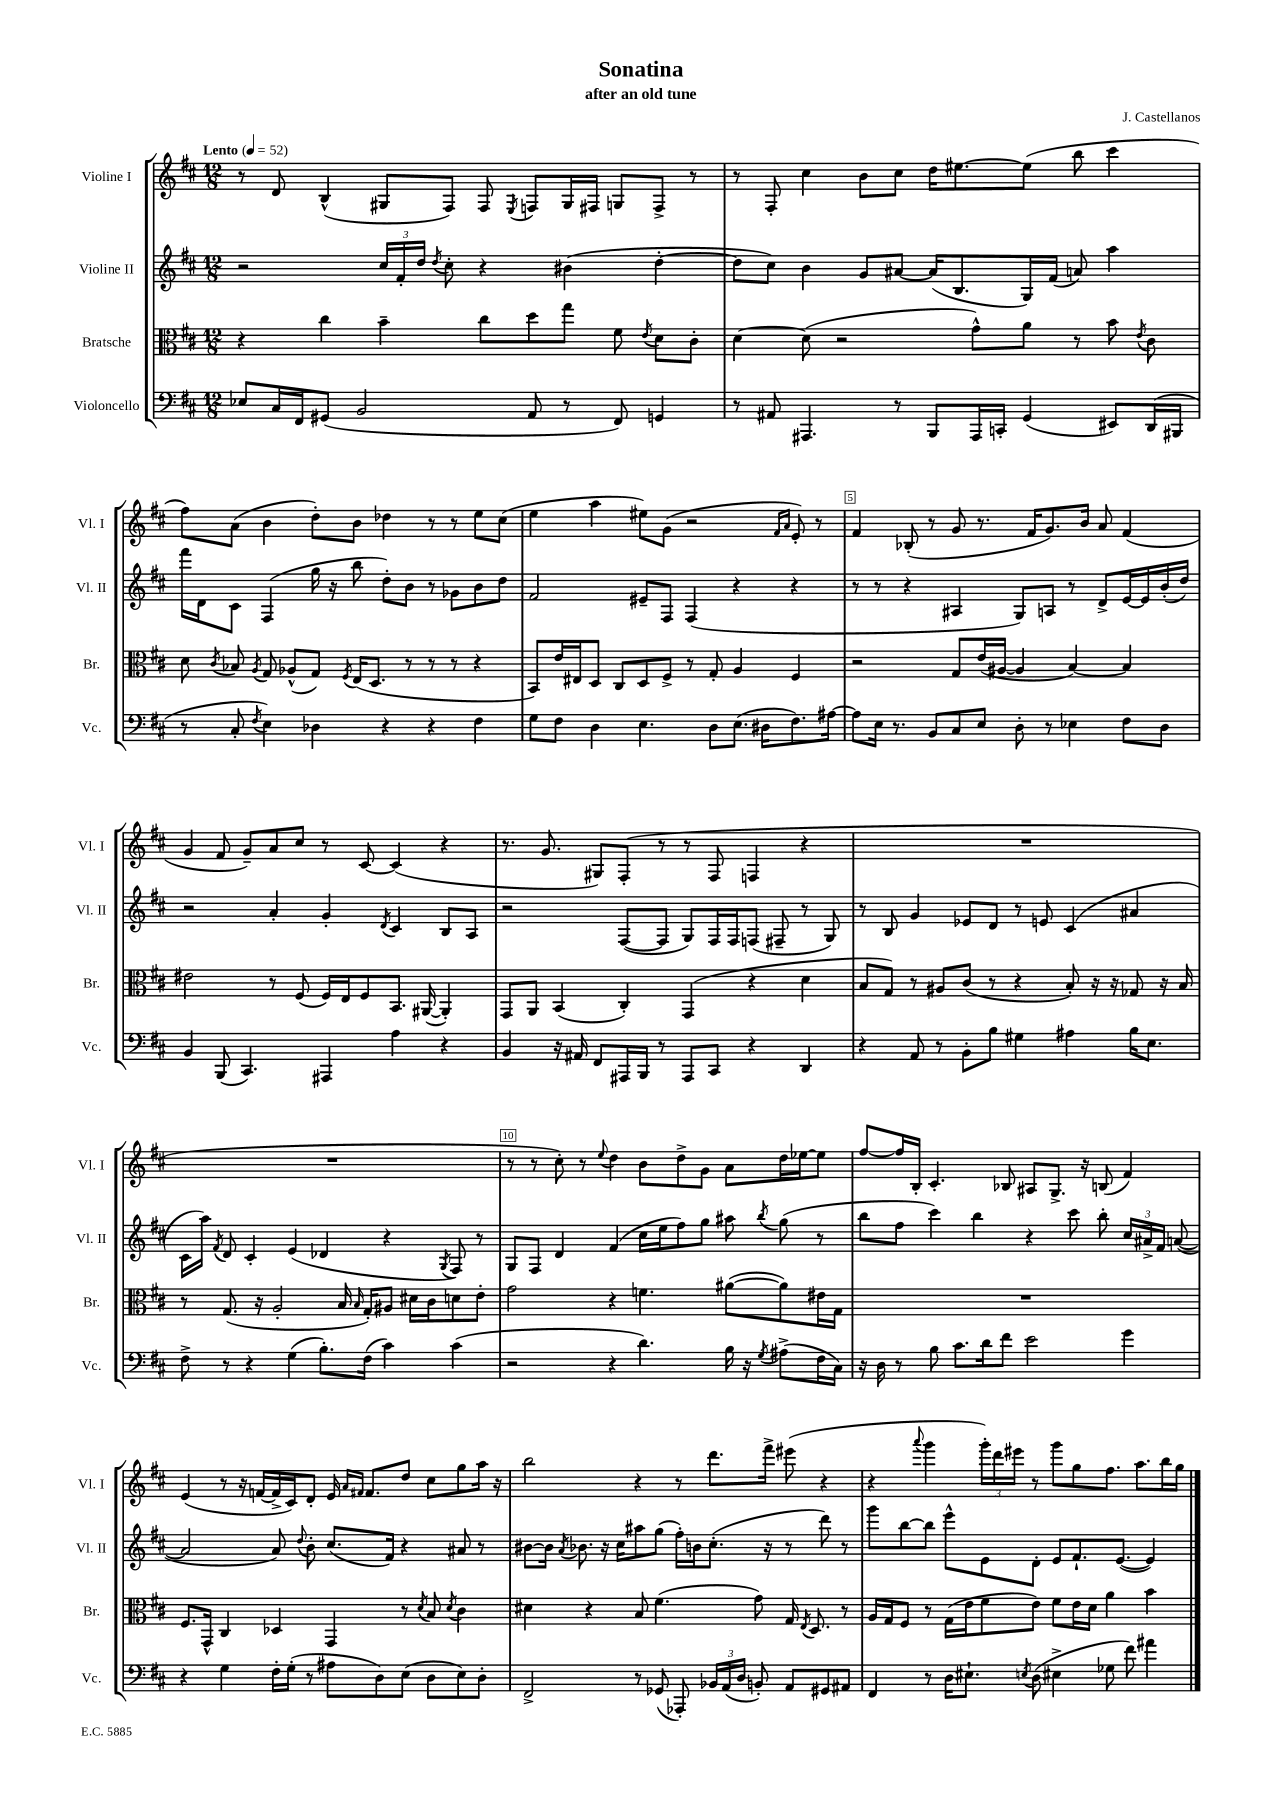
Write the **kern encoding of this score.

**kern	**kern	**kern	**kern
*staff4	*staff3	*staff2	*staff1
*clefF4	*clefC3	*clefG2	*clefG2
*k[f#c#]	*k[f#c#]	*k[f#c#]	*k[f#c#]
*M12/8	*M12/8	*M12/8	*M12/8
*MM52	*MM52	*MM52	*MM52
8E-	4r	2r	8r
16C#	.	.	8d
16FF#	.	.	.
(8GG#	4cc#	.	(4B^^
2BB	.	.	.
.	4b~	24cc#	8G#
.	.	24f#'	.
.	.	24dd	.
.	.	8qdd	.
.	.	8cc#'	8F#)
.	8cc#	4r	8F#
.	.	.	8qE
8AA	8dd	.	8F
8r	8gg	(4b#	16G#
.	.	.	16F#
8FF#)	8f#	.	8G
.	8qe	.	.
4GG	8d	[4dd'	8F#^
.	8c#'	.	8r
=	=	=	=
8r	[4d	8dd]	8r
8AA#	.	8cc#)	8F#'
4.AAA#	(8d]	4b	4cc#
.	2r	.	.
.	.	8g	8b
8r	.	[8a#	8cc#
8BBB	.	(16a#]	16dd
.	.	8.B	[8.ee#
16AAA#	8g^^)	.	.
16CC'	.	.	.
(4GG	8a	16G)	(8ee#]
.	.	(16f#	.
.	8r	8a)	8bb
8EE#)	8b	4aa	4ccc#
.	8qe	.	.
(16DD	8c#	.	.
16BBB#	.	.	.
=	=	=	=
8r	8d	16fff#	8ff#)
.	.	16d	.
.	8qc#	.	.
8C#'	8B-	8c#	(8a
8qF#	8qA	.	.
4E)	8G	(4F#	4b
.	(8A-^^	.	.
4D-	8G)	16gg	8dd')
.	.	16r	.
.	8qF#	.	.
.	(16E	8bb	8b
.	8.D	.	.
4r	.	8dd')	4dd-
.	8r	8b	.
4r	8r	8r	8r
.	8r	8g-	8r
4F#	4r	8b	8ee
.	.	8dd	(8cc#
=	=	=	=
8G	8BB)	2f#	4ee
8F#	16e	.	.
.	16E#	.	.
4D	8D	.	4aa
.	8C#	.	.
4.E	8D	8e#~	8ee#)
.	8F#^	8F#	(8g
.	8r	(4F#	2r
8D	8G'	.	.
(8.E	4A	4r	.
16D#	.	.	.
.	.	.	16qqf#
.	.	.	16qqa
8.F#)	4F#	4r	8e')
.	.	.	8r
[16A#	.	.	.
=	=	=	=
8A#]	2r	8r	4f#
16E	.	8r	.
8.r	.	.	.
.	.	4r	(8B-'
8BB	.	.	8r
8C#	8G	4A#	8g
8E	(16e	.	8.r
.	[16A#	.	.
8D'	4A#]	8G)	.
.	.	.	16f#
8r	.	8A	8.g)
4E-	[4B)	8r	.
.	.	.	16b
.	.	8d^	8a
8F#	4B]	[16e	(4f#
.	.	16e]	.
8D	.	(16b'	.
.	.	16dd)	.
=	=	=	=
4BB	2e#	2r	4g
(8BBB	.	.	8f#
4.CC#)	.	.	8g~)
.	8r	4a'	8a
.	(8F#	.	8cc#
4AAA#	16F#)	4g'	8r
.	16E	.	.
.	8F#	.	[8c#
.	.	8qd	.
4A	8.BB	4c#	(4c#]
.	([16AA#	.	.
4r	4AA#'])	8B	4r
.	.	8A	.
=	=	=	=
4BB	8GG	2r	8.r
.	8AA	.	.
.	.	.	8.g
16r	(4BB	.	.
16AA#	.	.	.
8FF#	.	.	8G#)
16AAA#	4C#')	([8F#	(8F#'
16BBB	.	.	.
8r	.	8F#]	8r
8AAA#	(4GG	8G)	8r
8CC#	.	16F#	8F#
.	.	16F#	.
4r	4r	(8F	4F
.	.	8F#~	.
4DD	4d	8r	4r
.	.	8G)	.
=	=	=	=
4r	8B	8r	1.r
.	8G)	8B	.
8AA	8r	4g	.
8r	8A#	.	.
8BB'	(8c#	8e-	.
8B	8r	8d	.
4G#	4r	8r	.
.	.	8e	.
4A#	8B')	(4c#	.
.	16r	.	.
.	16r	.	.
16B	8G-	4a#	.
8.E	.	.	.
.	16r	.	.
.	16B	.	.
=	=	=	=
8F#^	8r	16c#	1.r
.	.	16aa)	.
.	.	8qf#	.
8r	(8.G	8d	.
4r	.	4c#'	.
.	16r	.	.
.	2A'	.	.
(4G	.	(4e	.
8.B')	.	4d-	.
.	16B	.	.
.	16qqB	.	.
(16F#	16G')	.	.
4c#)	8A#	4r	.
.	16d#	.	.
.	16c#	.	.
.	.	8qG	.
(4c#	8d	8F#)	.
.	8e'	8r	.
=	=	=	=
2r	2g	8G	8r
.	.	8F#	8r
.	.	4d	8cc#')
.	.	.	8r
.	.	.	8qqee
4r	4r	(4f#	4dd
4.d)	4.f	16cc#	8b
.	.	16ee	.
.	.	8ff#)	8dd^
.	.	8gg	8g
16B	([8a#	8aa#	8a
16r	.	.	.
8qG	.	8qbb	.
(8A#^	8a#])	(8gg	16dd
.	.	.	[16ee-
16F#	16e#	8r	8ee-]
16C#)	16G	.	.
=	=	=	=
16r	1.r	8bb	[8ff#
16D	.	.	.
8r	.	8ff#	16ff#]
.	.	.	16B'
8B	.	4ccc#)	4.c#'
8.c#	.	.	.
.	.	4bb	.
16d	.	.	.
8f#	.	.	8B-
2e	.	4r	8A#
.	.	.	8.G^
.	.	8ccc#	.
.	.	.	16r
.	.	8bb'	(8B
4g	.	24cc#	4f#)
.	.	24a#^	.
.	.	24f#	.
.	.	([8a	.
=	=	=	=
4r	8.F#	2a]	(4e
.	16GG^^	.	.
4G	4C#	.	8r
.	.	.	16r
.	.	.	[16f
16F#'	4D-	8a)	16f^]
(16G'	.	.	16c#)
.	.	8qqdd	.
8r	.	8b'	8d'
8A#	4GG	(8.cc#	16e
.	.	.	16qqa
.	.	.	16qqf#
.	.	.	8.f#
8D)	.	.	.
.	.	16f#)	.
(8E	8r	4r	8dd
.	8qd	.	.
8D	8B	.	8cc#
.	8qd	.	.
8E)	4c#	8a#	8gg
8D'	.	8r	16aa
.	.	.	16r
=	=	=	=
2FF#^	4d#	[8b#	2bb
.	.	16b#]	.
.	.	8qa	.
.	.	8.b-	.
.	4r	.	.
.	.	16r	.
.	.	16cc#	.
8r	8B	8aa#	4r
(8GG-	(4.f#	(8gg	.
8AAA-')	.	16ff#')	8r
.	.	16b	.
24BB-	.	(8.cc#'	8.ddd
(24AA	.	.	.
24D	.	.	.
8BB')	8g)	.	.
.	.	16r	16fff#^
8AA	16G	8r	(8eee#
.	8qE	.	.
.	8.D	.	.
8GG#	.	8ddd)	4r
8AA#	8r	8r	.
=	=	=	=
4FF#	16A	8ggg	4r
.	16G	.	.
.	8F#	[8bb	.
.	.	.	8qqaaa
8r	8r	8bb]	4ggg
16D	(16G	8eee^^	.
8.E#`	16e	.	.
.	8f#	8e	24ggg')
.	.	.	24ddd
.	.	.	24eee#
8qE	.	.	.
(8D	8e)	8d'	8r
4E#^	8f#	8e	8ggg
.	16e	8.f#`	8gg
.	16d	.	.
8G-	4a	.	8.ff#
.	.	([8.e	.
8f#)	.	.	.
.	.	.	8.aa
4a#	4b	4e])	.
.	.	.	16bb
.	.	.	16gg
==	==	==	==
*-	*-	*-	*-
